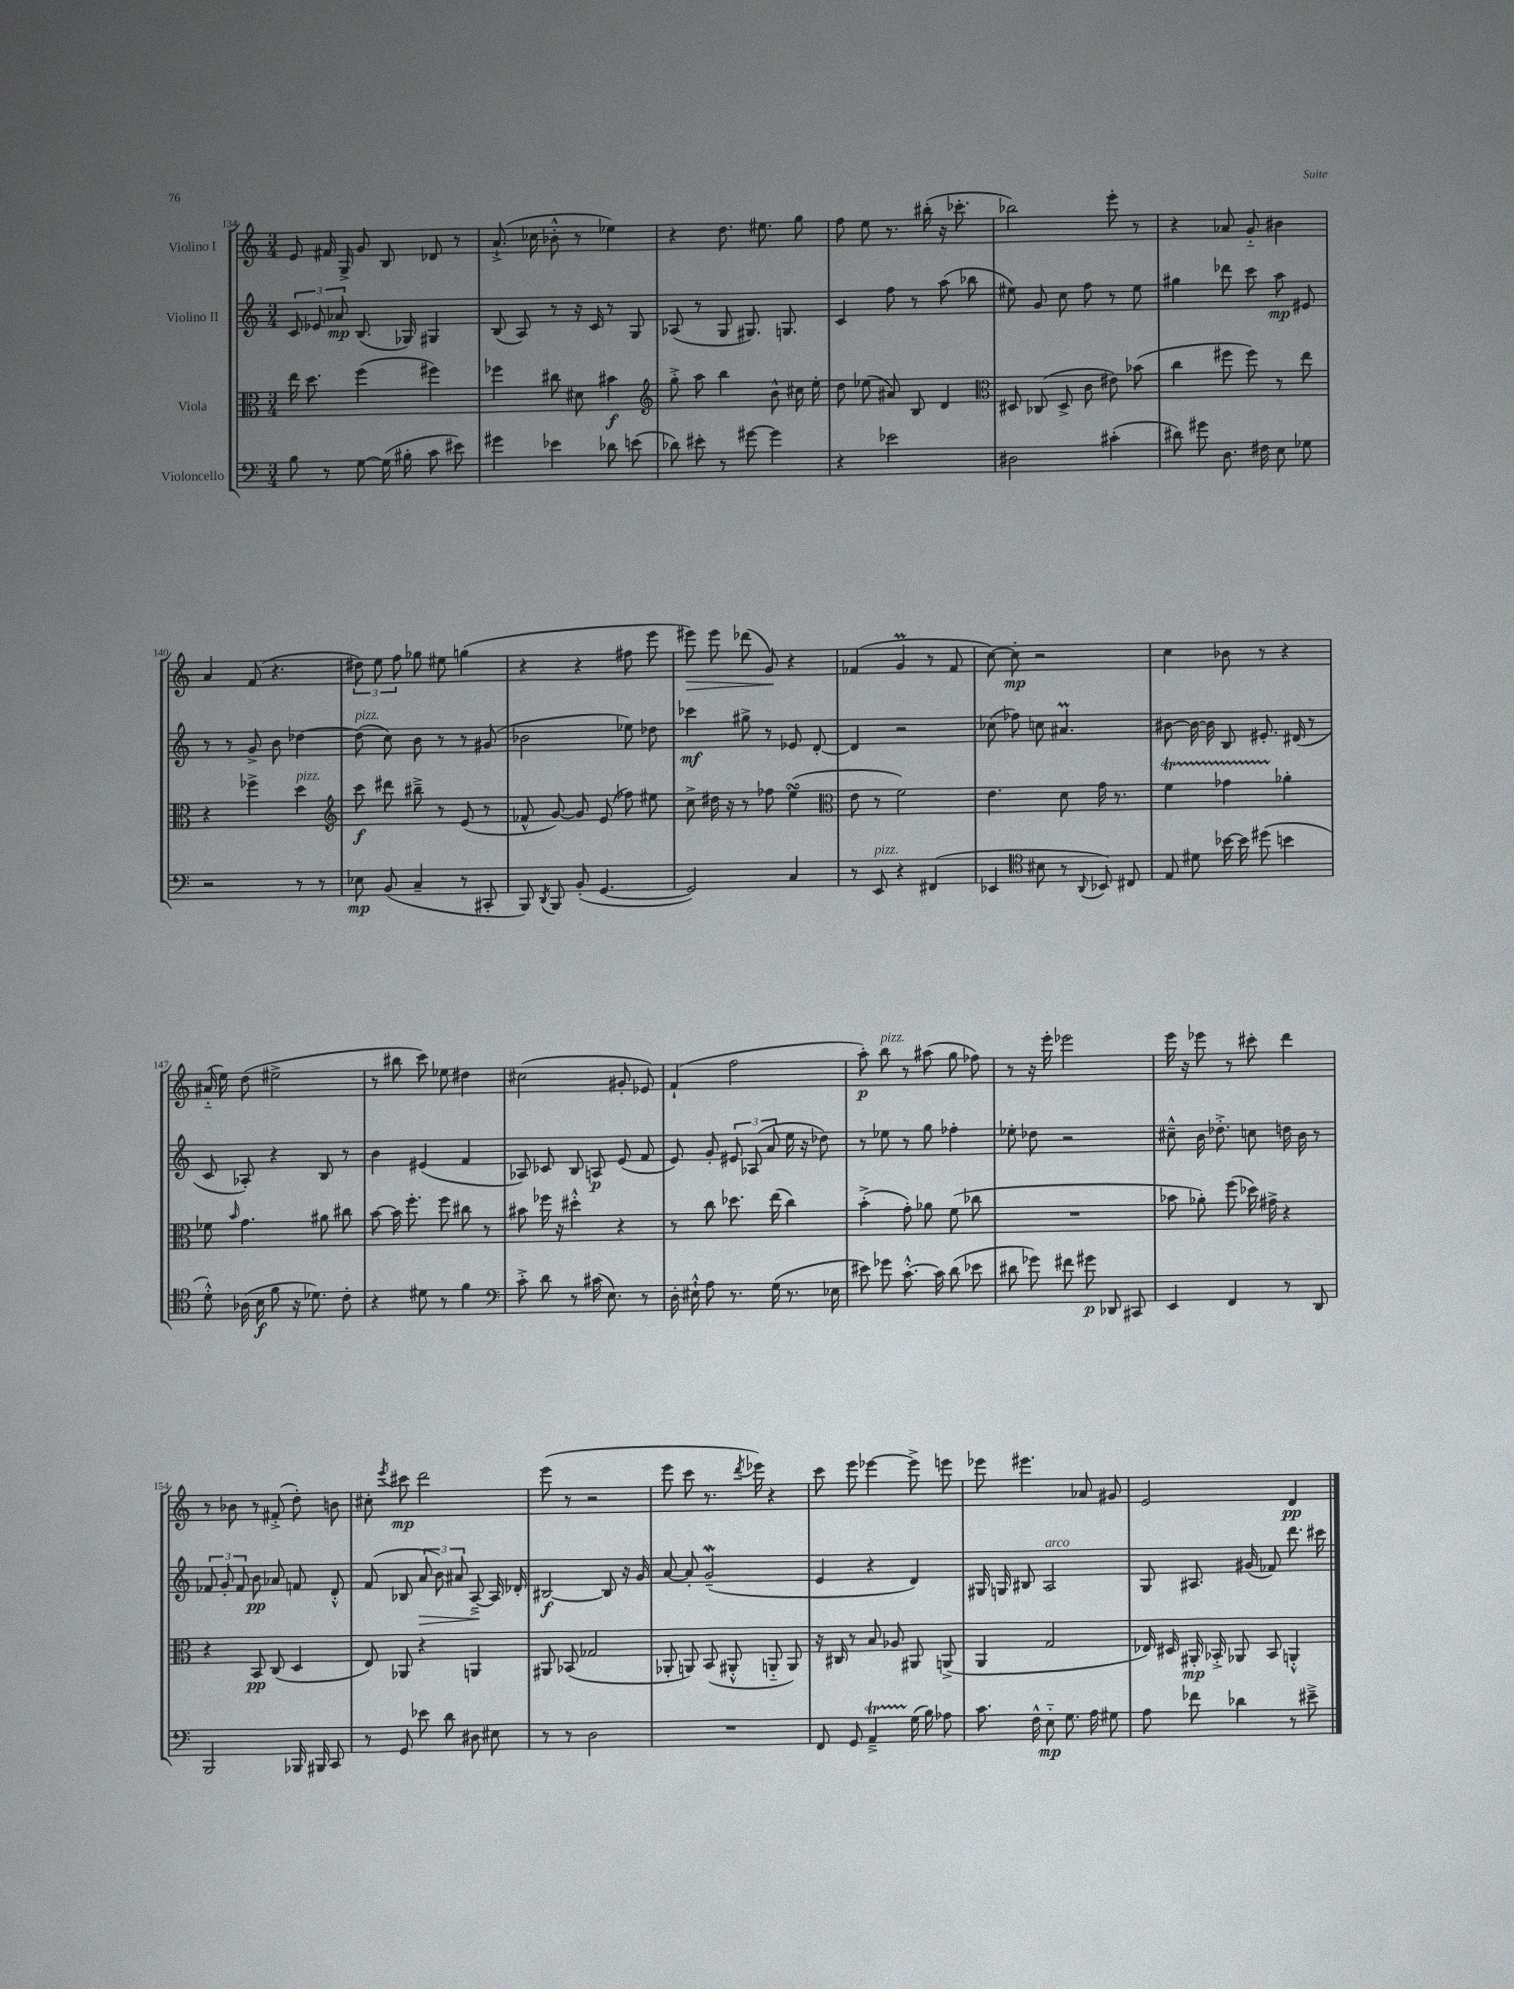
<<
\new StaffGroup <<
\new Staff = "s0" \with { instrumentName = "Violino I" } {
    \clef treble \key c \major \numericTimeSignature \time 3/4
    \autoBeamOff e'8 fis'16 g16-> g'8 b8 des'8 r8 |
    a'8.-!->( ces''16 bes'8-.-^ r8 ees''4) |
    r4 d''8. eis''8. g''8 |
    f''8 e''8 r8. bis''16-.( r16 ces'''8.-. |
    bes''2) e'''8-. r8 |
    r4 aes'8 g'8-_ bis'4 |
    a'4 f'8( r4. |
    \tuplet 3/2 { dis''8) e''8 f''8 } ges''8 eis''8 g''4( |
    r4 r4 fis''8 e'''8 |
    eis'''8\>) eis'''8 des'''8( g'8\!) r4 |
    fes'4( g'4\prall r8 fes'8 |
    c''8~) c''8-.\mp r2 |
    c''4 bes'8 r8 r4 |
    ais'16-_( e''16) d''8( eis''2-> |
    r8 bis''8 c'''8) ees''8 dis''4 |
    cis''2( gis'8-. ees'8) |
    f'4-!( f''2 |
    a''8-.\p) b''8^\markup { \italic "pizz." } r8 ais''8( g''8 fes''8) |
    r8 r16 e'''16-. ees'''2 |
    e'''16 r16 ees'''8 r8 cis'''8-. d'''4 |
    r8 bes'8 r8 fis'8-.->( d''8-.) b'8 |
    cis''8-. \acciaccatura { e'''8 } cis'''8\mp d'''2 |
    e'''8( r8 r2 |
    e'''8 c'''8 r8. \acciaccatura { d'''8 } ees'''16) r4 |
    c'''8 e'''8 ees'''4~ ees'''8-> e'''8 |
    ees'''8 eis'''4. aes'8 gis'8 |
    e'2 d'4\pp \bar "|." |
}
\new Staff = "s1" \with { instrumentName = "Violino II" } {
    \clef treble \key c \major \numericTimeSignature \time 3/4
    \autoBeamOff \tuplet 3/2 { c'8 ees'8 aes'8\mp } b8.( ges16) gis4 |
    b8( a8) r8 r16 c'16 r8 g8 |
    aes8( r8 g8 gis8.) g8. |
    c'4 f''8 r8 a''8( bes''8 |
    eis''8) g'8 c''8 f''8 r8 eis''8 |
    gis''4 des'''8 c'''8 a''8\mp eis'8 |
    r8 r8 g'8-> b'8 des''4~ |
    des''8^\markup { \italic "pizz." }( c''8) b'8 r8 r8 gis'8( |
    bes'2 ees''8) des''8 |
    ces'''4\mf gis''8-> r8 ees'8 d'8~-. |
    d'4 r2 |
    ces''8( fes''8) c''8 ais'4.\prall |
    bis'8~ bis'16~ bis'16 b8 eis'8.-. dis'16( r8 |
    c'8 aes8-.) r4 b8 r8 |
    b'4 eis'4( f'4 |
    aes8) ces'8 b8 a8\p e'8( f'8 |
    e'8) g'8-. \tuplet 3/2 { eis'8 aes8( a'8 } e''16 r16 des''8) |
    r8 ees''8 r8 g''8 fes''4-. |
    ees''8-. des''8 r2 |
    cis''8---^ b'16 des''8.-.-> c''8 d''16 b'16 r8 |
    \tuplet 3/2 { fes'8 g'8-. fes'8 } b'8\pp aes'8 f'8 d'8-.-^ |
    f'8( bes8 \tuplet 3/2 { a'8\> b'8) ais'8 } a8~--->\! a16 des'16-. |
    bis2~\f bis8 r16 g'16 |
    a'8~ a'8-. g'2--\mordent( |
    e'4 r4 d'4) |
    gis16 g16 bis8 a2^\markup { \italic "arco" } |
    g8 ais8. gis'16( fes'8) d'''8. cis'''16 \bar "|." |
}
\new Staff = "s2" \with { instrumentName = "Viola" } {
    \clef alto \key c \major \numericTimeSignature \time 3/4
    \autoBeamOff e''16 d''8. f''4( fis''4) |
    fes''4 cis''8 dis'8 bis'4\f |
    \clef treble g''8-.-> a''8 b''4 b'8-^ cis''16 e''16-. |
    d''8 ees''8( ais'8) b8 d'4 |
    \clef alto dis8 ces8( dis8-> c'8 eis'8) bes'8( |
    c''4 fis''8 fis''8) r8 e''8 |
    r4 fes''4-> d''4^\markup { \italic "pizz." } |
    \clef treble c'''8\f dis'''8 bis''8---> r8 e'8( r8 |
    fes'8-^ g'8~) g'8 e'8( fes''8) eis''8 |
    c''8-> dis''16 r16 r8 fes''8 e''4\turn( |
    \clef alto e'8 r8 f'2) |
    e'4. d'8 g'16 r8. |
    f'4\startTrillSpan ges'4 aes'4-.\stopTrillSpan |
    fes'8 \grace { b'16 } g'4. ais'8 cis''8 |
    b'8~ b'16 f''8.-. f''8 cis''8 r8 |
    bis'8 fes''16 r16 dis''4-.-^ r4 |
    r8 c''8 des''8. e''16( c''4) |
    b'4-.->( g'8-.) aes'8 f'8( ces''8 |
    R2. |
    bes'8 aes'8-.) f''8( des''16) gis'16-> r4 |
    r4 b,8\pp c8( d4 |
    e8) aes,8 r4 a,4 |
    ais,8 bes,8( ges2 |
    aes,8-. a,8) b,8( ais,8-.-^ a,8-_ a,8) |
    r16 cis16 r8 b8 aes8 ais,8 a,8->( |
    a,4 g2 |
    ees16) dis16 ais,16-.\mp bes,16-.-> aes,8 bes,8 a,4-.-^ \bar "|." |
}
\new Staff = "s3" \with { instrumentName = "Violoncello" } {
    \clef bass \key c \major \numericTimeSignature \time 3/4
    \autoBeamOff b8 r8 g8~ g16( bis16-. c'8 eis'8) |
    gis'4 ees'4 des'8 e'8( |
    des'8) eis'8-. r8 gis'8~ gis'4 |
    r4 ees'2 |
    dis2 cis'4-.( |
    dis'8) gis'8 d8. fis16 e8 ges8 |
    r2 r8 r8 |
    ees8\mp b,8( c4-- r8 cis,8-. |
    b,,8) \acciaccatura { d,8 } b,,8 b,8-.( g,4.~ |
    g,2) c4 |
    r8 e,8^\markup { \italic "pizz." } r4 fis,4( |
    ees,4 \clef tenor bis8 r8 \appoggiatura { a,8 } bes,8) cis8 |
    e8 dis'8 bes'16~ bes'16 dis''8( b'4 |
    d'8-.-^) aes16( b16\f f'8 r16 des'8.) c'8-. |
    r4 dis'8 r8 f'4 |
    \clef bass c'8-.-> d'8 r8 cis'16( e8.) r8 |
    d16-. eis16-!-^ a8 r8. g16( r8. ees16 |
    eis'8) ges'8 c'8.~-.-^ c'16 d'8( ees'8 |
    dis'8 ges'8) fis'8 gis'8\p des,8 cis,8 |
    e,4 f,4 r8 d,8 |
    b,,2 bes,,16 bis,,16 c,8 |
    r8 g,8 ees'8 d'8 dis8 eis8 |
    r8 r8 d2 |
    R2. |
    f,8 g,8 a,4--->\startTrillSpan g16\stopTrillSpan( b16) aes8 |
    c'8. f16-^ e8-_\mp g8. a16 gis8 |
    a8 fes'8 des'4 r8 eis'8---> \bar "|." |
}
>>
>>
\layout { \context { \Score currentBarNumber = #134 } }
